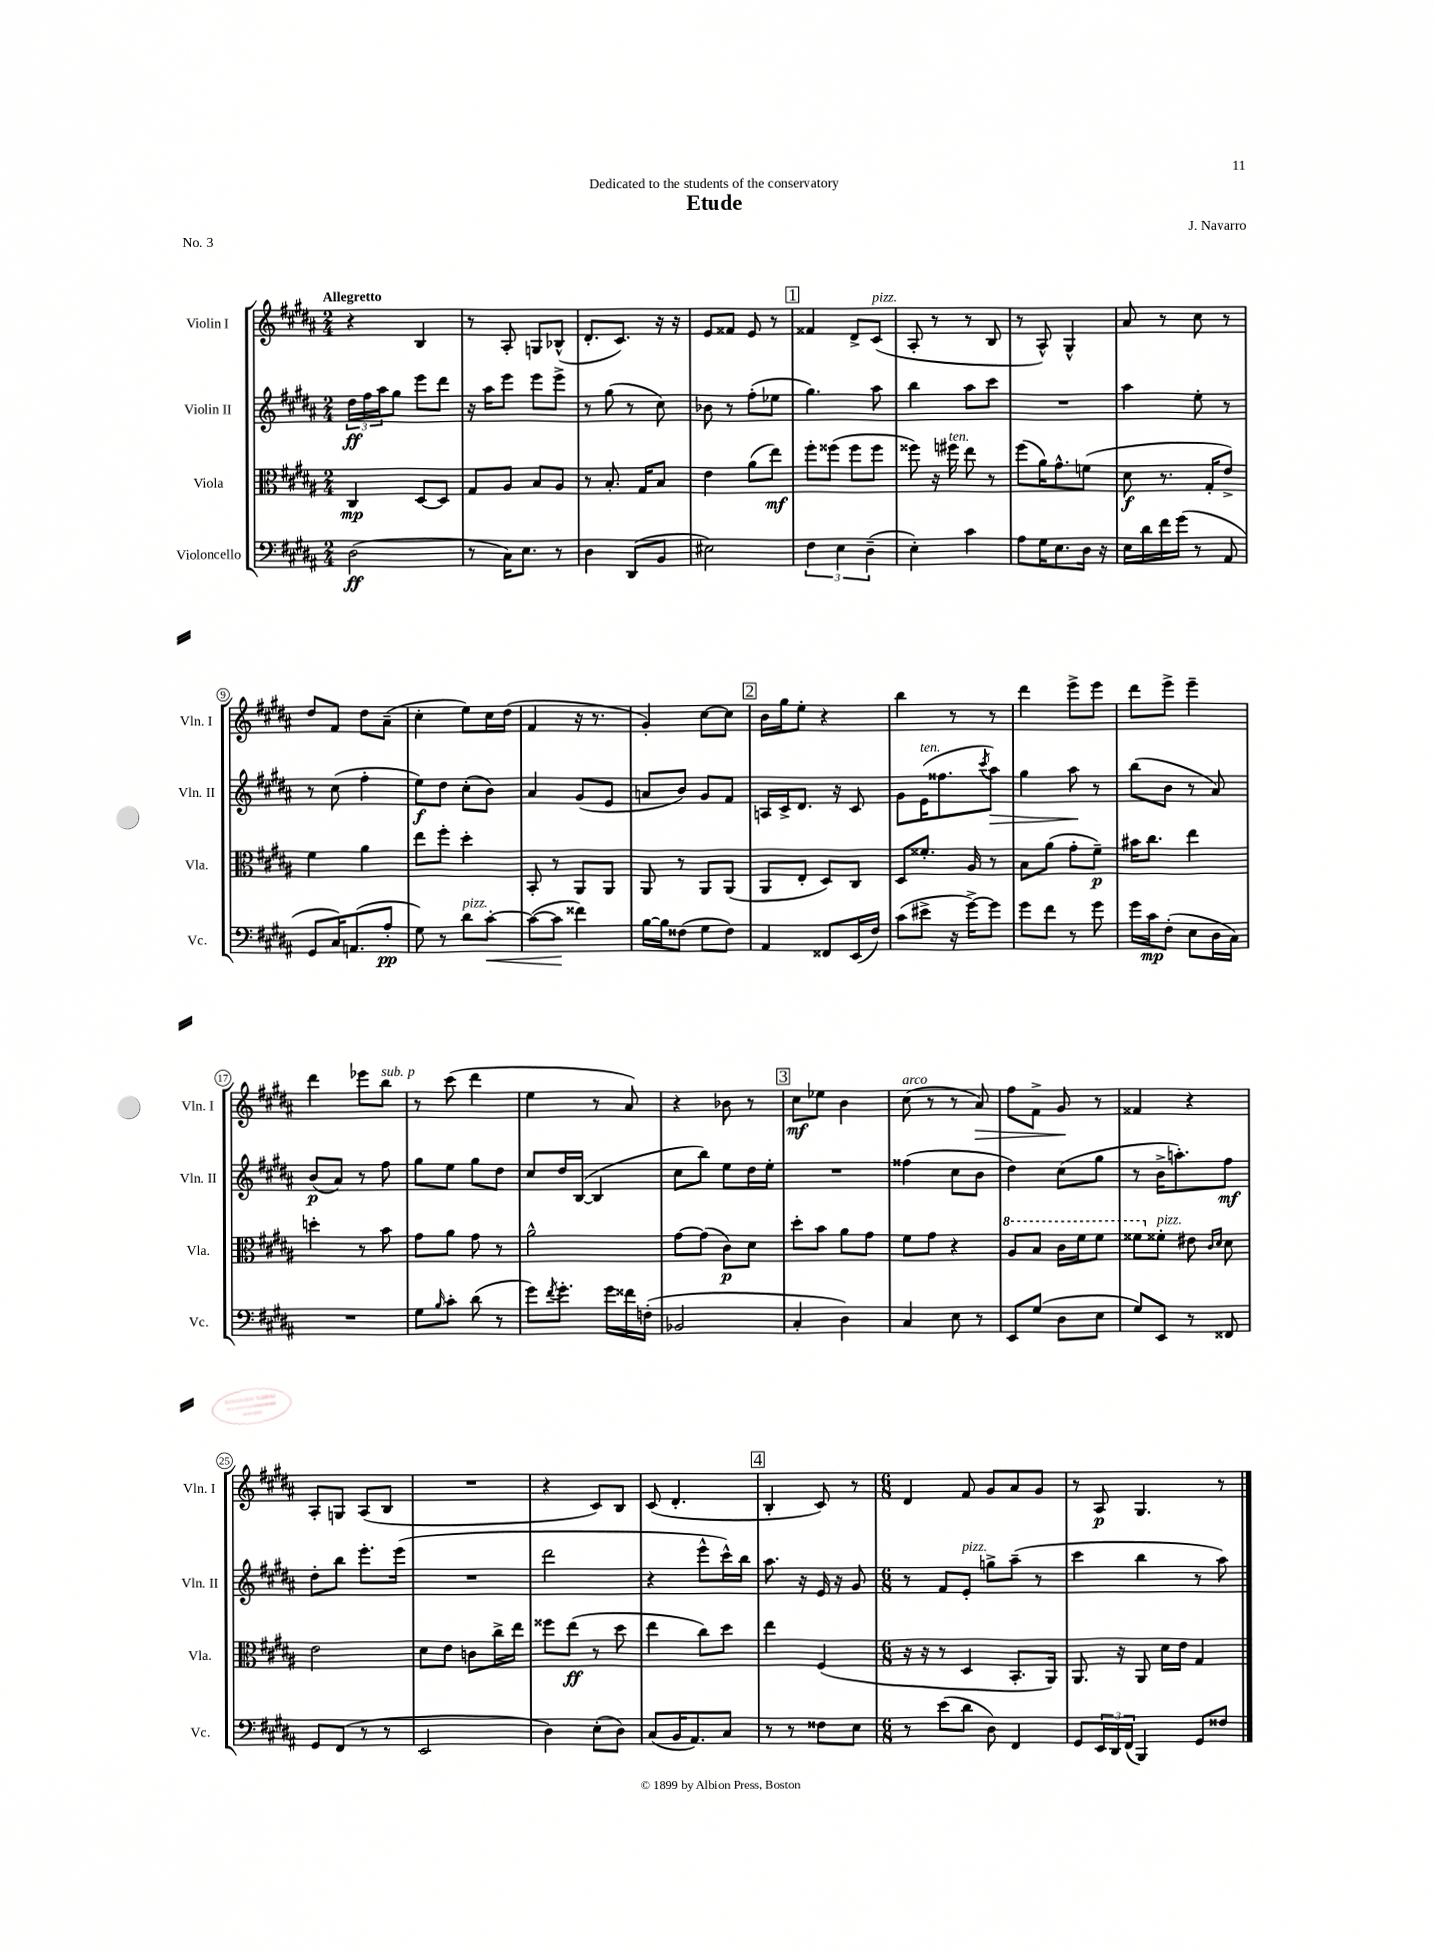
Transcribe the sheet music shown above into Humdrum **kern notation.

**kern	**dynam	**kern	**dynam	**kern	**dynam	**kern	**dynam
*part4	*part4	*part3	*part3	*part2	*part2	*part1	*part1
*staff4	*staff4	*staff3	*staff3	*staff2	*staff2	*staff1	*staff1
*I"Violoncello	*	*I"Viola	*	*I"Violin II	*	*I"Violin I	*
*I'Vc.	*	*I'Vla.	*	*I'Vln. II	*	*I'Vln. I	*
*clefF4	*	*clefC3	*	*clefG2	*	*clefG2	*
*k[f#c#g#d#a#]	*	*k[f#c#g#d#a#]	*	*k[f#c#g#d#a#]	*	*k[f#c#g#d#a#]	*
*M2/4	*	*M2/4	*	*M2/4	*	*M2/4	*
=1	=1	=1	=1	=1	=1	=1	=1
!	!	!	!	!	!	!LO:TX:a:B:t=Allegretto	!
(2D#\	ff	4C#/	mp	24dd#\LL	ff	4r	.
.	.	.	.	24ff#\	.	.	.
.	.	.	.	24aa#\J	.	.	.
.	.	.	.	8gg#\J	.	.	.
.	.	[8D#/L	.	8eee\L	.	4B/	.
.	.	8D#/J]	.	8ddd#\J	.	.	.
=2	=2	=2	=2	=2	=2	=2	=2
8r	.	8G#/L	.	16r	.	8r	.
.	.	.	.	16aa#\KL	.	.	.
16C#\KL)	.	8A#/J	.	8eee\J	.	8A#'/	.
8.E\J	.	.	.	.	.	.	.
.	.	8B/L	.	8eee\L	.	8Gn/L	.
8r	.	8A#/J	.	8eee^\J	.	(8B-X^^/J	.
=3	=3	=3	=3	=3	=3	=3	=3
4D#\	.	8r	.	8r	.	8.d#'/L	.
.	.	8.B'/	.	(8gg#\	.	.	.
.	.	.	.	.	.	8.c#/J)	.
(8DD#/L	.	.	.	8r	.	.	.
.	.	16G#/KL	.	.	.	.	.
8BB/J	.	8B/J	.	8cc#\)	.	16r	.
.	.	.	.	.	.	16r	.
=4	=4	=4	=4	=4	=4	=4	=4
2E#X\)	.	4e\	.	8b-X\	.	8e/L	.
.	.	.	.	8r	.	8f##X/J	.
.	.	(8a#\L	.	(8ff#'\L	.	8e/	.
.	.	8ee\J)	mf	8ee-X\J	.	8r	.
!!LO:REH:place=s1:t=1
=5	=5	=5	=5	=5	=5	=5	=5
6F#\	.	8ff#'\L	.	4.gg#\)	.	4f##X/	.
.	.	(8ff##X\J	.	.	.	.	.
6E\	.	.	.	.	.	.	.
.	.	8ff##\L	.	.	.	8d#^/L	.
(6D#~\	.	.	.	.	.	.	.
!	!	!	!	!	!	!LO:TX:a:i:t=pizz.	!
.	.	8ff##\J	.	8aa#\	.	(8c#/J	.
=6	=6	=6	=6	=6	=6	=6	=6
4E'\)	.	8ff##X\)	.	4bb\	.	8A#'/	.
.	.	16r	.	.	.	8r	.
!	!	!LO:TX:a:i:t=ten.	!	!	!	!	!
.	.	16ff#X\	.	.	.	.	.
4c#\	.	8ee\	.	8aa#\L	.	8r	.
.	.	8r	.	8ccc#\J	.	8B/	.
=7	=7	=7	=7	=7	=7	=7	=7
8A#\L	.	(8ff#\L	.	2r	.	8r	.
16G#\K	.	16a#\K)	.	.	.	8A#^^/)	.
8.E\	.	8.g#^^\	.	.	.	.	.
.	.	.	.	.	.	4G#^^/	.
16D#\Jk	.	(8fn\J	.	.	.	.	.
16r	.	.	.	.	.	.	.
=8	=8	=8	=8	=8	=8	=8	=8
16E\LL	.	8d#\	f	4aa#\	.	8a#/	.
16d#\	.	.	.	.	.	.	.
16f#\	.	8.r	.	.	.	8r	.
(16g#\JJ	.	.	.	.	.	.	.
8r	.	.	.	8ee'\	.	8cc#\	.
.	.	16G#'/KL	.	.	.	.	.
8AA#/	.	8e^/J)	.	8r	.	8r	.
!!LO:LB:g=z
=9	=9	=9	=9	=9	=9	=9	=9
8GG#/L	.	4f#\	.	8r	.	8dd#/L	.
16C#/K)	.	.	.	(8cc#\	.	8f#/J	.
(8.AAn/	.	.	.	.	.	.	.
.	.	4a#\	.	4ff#'\	.	8dd#\L	.
8A#'/J	pp	.	.	.	.	(8a#~\J	.
=10	=10	=10	=10	=10	=10	=10	=10
8G#\)	.	8ee\L	.	8ee\L)	f	4cc#'\	.
8r	.	8ff#'\J	.	8dd#\J	.	.	.
!LO:TX:a:i:t=pizz.	!	!	!	!	!	!	!
8d#\L	.	4dd#'\	.	(8cc#'\L	.	8ee\L)	.
!	!LO:HP:b	!	!	!	!	!	!
[8c#'\J	<	.	.	8b\J)	.	16cc#\L	.
.	.	.	.	.	.	(16dd#\JJ	.
=11	=11	=11	=11	=11	=11	=11	=11
(8c#\L_	.	8BB'/	.	4a#/	.	4f#/	.
8c#\J]	.	8r	.	.	.	.	.
4f##X\)	[	8AA#/L	.	(8g#/L	.	16r	.
.	.	.	.	.	.	8.r	.
.	.	8AA#/J	.	8e/J	.	.	.
=12	=12	=12	=12	=12	=12	=12	=12
[16B\LL	.	8AA#/	.	8an/L	.	4g#'/)	.
16B\J]	.	.	.	.	.	.	.
(8F##X\J	.	8r	.	8b/J)	.	.	.
8G#\L	.	8AA#/L	.	8g#/L	.	[8cc#\L	.
8F##\J)	.	(8AA#/J	.	8f#/J	.	8cc#\J]	.
!!LO:REH:place=s1:t=2
=13	=13	=13	=13	=13	=13	=13	=13
4AA#/	.	8AA#/L	.	16An/LL	.	16b\LL	.
.	.	.	.	16c#^/J	.	16gg#\J	.
.	.	8E'/J	.	8.d#/J	.	8ee'\J	.
8FF##X/L	.	8D#/L)	.	.	.	4r	.
.	.	.	.	16r	.	.	.
(16EE/L	.	8C#/J	.	8c#/	.	.	.
16F#/JJ)	.	.	.	.	.	.	.
=14	=14	=14	=14	=14	=14	=14	=14
(8c#\L	.	8D#/L	.	8g#\L	.	4bb\	.
!	!	!	!	!LO:TX:a:i:t=ten.	!	!	!
8e#X^\J	.	8.f##X'/J	.	(16e\K	.	.	.
.	.	.	.	8.ff##X\	.	.	.
16r	.	.	.	.	.	8r	.
[16g#^\KL)	.	16A#/	.	.	.	.	.
.	.	.	.	8qccc#/	.	.	.
!	!	!	!	!	!LO:HP:b	!	!
8g#\J]	.	8r	.	8aa#\J)	>	8r	.
=15	=15	=15	=15	=15	=15	=15	=15
8g#\L	.	8B\L	.	4gg#\	.	4ddd#\	.
8f#\J	.	(8a#\J	.	.	.	.	.
8r	.	8g#'\L	.	8aa#\	.	8eee^\L	.
8g#\	.	8f#~\J)	p	8r	]	8eee\J	.
=16	=16	=16	=16	=16	=16	=16	=16
16g#\LL	.	16b#X\KL	.	(8bb\L	.	8ddd#\L	.
16c#\J	mp	8.cc#\J	.	.	.	.	.
(8F#'\J	.	.	.	8b\J	.	8eee^\J	.
8E\L	.	4ee\	.	8r	.	4eee~\	.
16D#\L	.	.	.	8a#/)	.	.	.
16C#\JJ)	.	.	.	.	.	.	.
!!LO:LB:g=z
=17	=17	=17	=17	=17	=17	=17	=17
2r	.	4ddn'\	.	(8b/L	p	4ddd#\	.
.	.	.	.	8a#/J)	.	.	.
.	.	8r	.	8r	.	8eee-X\L	.
!	!	!	!	!	!	!LO:TX:a:i:t=sub. p	!
.	.	8b\	.	8ff#\	.	8bb\J	.
=18	=18	=18	=18	=18	=18	=18	=18
8G#\L	.	8g#\L	.	8gg#\L	.	8r	.
16qqB/	.	.	.	.	.	.	.
8c#'\J	.	8a#\J	.	8ee\J	.	(8ccc#\	.
(8d#\	.	8g#\	.	8gg#\L	.	4ddd#\	.
8r	.	8r	.	8dd#\J	.	.	.
=19	=19	=19	=19	=19	=19	=19	=19
8g#\L)	.	2a#^^\	.	8cc#/L	.	4ee\	.
8qf#/	.	.	.	.	.	.	.
8.g#'\J	.	.	.	16dd#/L	.	.	.
.	.	.	.	([16B/JJ	.	.	.
.	.	.	.	4B/]	.	8r	.
16g#\LL	.	.	.	.	.	.	.
16f##X\	.	.	.	.	.	8a#/)	.
(16Fn'\JJ	.	.	.	.	.	.	.
=20	=20	=20	=20	=20	=20	=20	=20
2BB-X/	.	[8g#\L	.	8cc#\L	.	4r	.
.	.	(8g#\J]	.	8bb\J)	.	.	.
.	.	8c#\L)	p	8ee\L	.	8b-X\	.
.	.	8d#\J	.	16dd#\L	.	8r	.
.	.	.	.	16ee'\JJ	.	.	.
!!LO:REH:place=s1:t=3
=21	=21	=21	=21	=21	=21	=21	=21
4C#'/	.	8dd#'\L	.	2r	.	8cc#\L	mf
.	.	8b\J	.	.	.	8ee-X\J	.
4D#\)	.	8a#\L	.	.	.	4b\	.
.	.	8g#\J	.	.	.	.	.
=22	=22	=22	=22	=22	=22	=22	=22
!	!	!	!	!	!	!LO:TX:a:i:t=arco	!
4C#/	.	8f#\L	.	(4ff##X\	.	(8cc#\	.
.	.	8g#\J	.	.	.	8r	.
8E\	.	4r	.	8cc#\L	.	8r	.
!	!	!	!	!	!	!	!LO:HP:b
8r	.	.	.	8b\J	.	8a#/)	>
=23	=23	=23	=23	=23	=23	=23	=23
*	*	*8va	*	*	*	*	*
8EE/L	.	8a#/L	.	4dd#\)	.	8ff#\L	.
(8G#/J	.	8b/J	.	.	.	8f#^\J	.
8D#\L	.	16cc#\LL	.	(8cc#\L	.	8g#/	.
.	.	16ff#\J	.	.	.	.	.
8E\J	.	8ff#\J	.	8gg#\J	.	8r	]
=24	=24	=24	=24	=24	=24	=24	=24
8G#/L)	.	8ff##X\L	.	8r	.	4f##X/	.
*	*	*X8va	*	*	*	*	*
!	!	!LO:TX:a:i:t=pizz.	!	!	!	!	!
8EE/J	.	8f##X'\J	.	16b^\KL	.	.	.
.	.	.	.	8.aan'\)	.	.	.
8r	.	8e#X\	.	.	.	4r	.
.	.	16qqc#/LL	.	.	.	.	.
.	.	16qqd#/JJ	.	.	.	.	.
8FF##X/	.	8d#\	.	8ff#\J	mf	.	.
!!LO:LB:g=z
=25	=25	=25	=25	=25	=25	=25	=25
8GG#/L	.	2e\	.	8dd#'\L	.	8A#'/L	.
(8FF#/J	.	.	.	8bb\J	.	8Gn/J	.
8r	.	.	.	8.eee'\L	.	(8A#/L	.
8r	.	.	.	.	.	8B/J	.
.	.	.	.	(16eee\Jk	.	.	.
=26	=26	=26	=26	=26	=26	=26	=26
2EE/	.	8d#\L	.	2r	.	2r	.
.	.	8e\J	.	.	.	.	.
.	.	8cn\L	.	.	.	.	.
.	.	16cc#^\L	.	.	.	.	.
.	.	16ee\JJ	.	.	.	.	.
=27	=27	=27	=27	=27	=27	=27	=27
4D#\)	.	8ff##X\L	.	2ddd#\	.	4r	.
.	.	(8ee\J	ff	.	.	.	.
(8E'\L	.	8r	.	.	.	8c#/L)	.
8D#\J)	.	8dd#\	.	.	.	8B/J	.
=28	=28	=28	=28	=28	=28	=28	=28
(8C#/L	.	4ee\	.	4r	.	(8c#/	.
16BB/K	.	.	.	.	.	4.d#'/	.
8.AA#/)	.	.	.	.	.	.	.
.	.	8cc#\L)	.	8eee^^\L	.	.	.
8C#/J	.	8dd#\J	.	16ccc#^^\L)	.	.	.
.	.	.	.	16bb\JJ	.	.	.
!!LO:REH:place=s1:t=4
=29	=29	=29	=29	=29	=29	=29	=29
8r	.	4ee\	.	8.aa#\	.	4B'/	.
8r	.	.	.	.	.	.	.
.	.	.	.	16r	.	.	.
8F##X\L	.	(4F#/	.	16e/	.	8c#/)	.
.	.	.	.	16r	.	.	.
8E\J	.	.	.	8g#/	.	8r	.
=30	=30	=30	=30	=30	=30	=30	=30
*M6/8	*	*M6/8	*	*M6/8	*	*M6/8	*
8r	.	16r	.	8r	.	4d#/	.
.	.	16r	.	.	.	.	.
(8e\L	.	8r	.	8f#/L	.	.	.
!	!	!	!	!LO:TX:a:i:t=pizz.	!	!	!
8d#\J	.	4D#/	.	8e'/J	.	8f#/	.
8D#\)	.	.	.	8ggn^\L	.	8g#/L	.
4FF#/	.	8.BB'/L	.	(8aa#~\J	.	8a#/	.
.	.	.	.	8r	.	8g#/J	.
.	.	16AA#/Jk)	.	.	.	.	.
=31	=31	=31	=31	=31	=31	=31	=31
8GG#/L	.	8.AA#/	.	4ccc#\	.	8r	.
24EE/L	.	.	.	.	.	8A#/	p
24DD#/	.	.	.	.	.	.	.
.	.	16r	.	.	.	.	.
(24FF#/JJ	.	.	.	.	.	.	.
4BBB/)	.	8AA#/	.	4bb\	.	4.G#/	.
.	.	16d#\LL	.	.	.	.	.
.	.	16e\JJ	.	.	.	.	.
8GG#/L	.	4G#/	.	8r	.	.	.
8F##X/J	.	.	.	8aa#\)	.	8r	.
==	==	==	==	==	==	==	==
*-	*-	*-	*-	*-	*-	*-	*-
